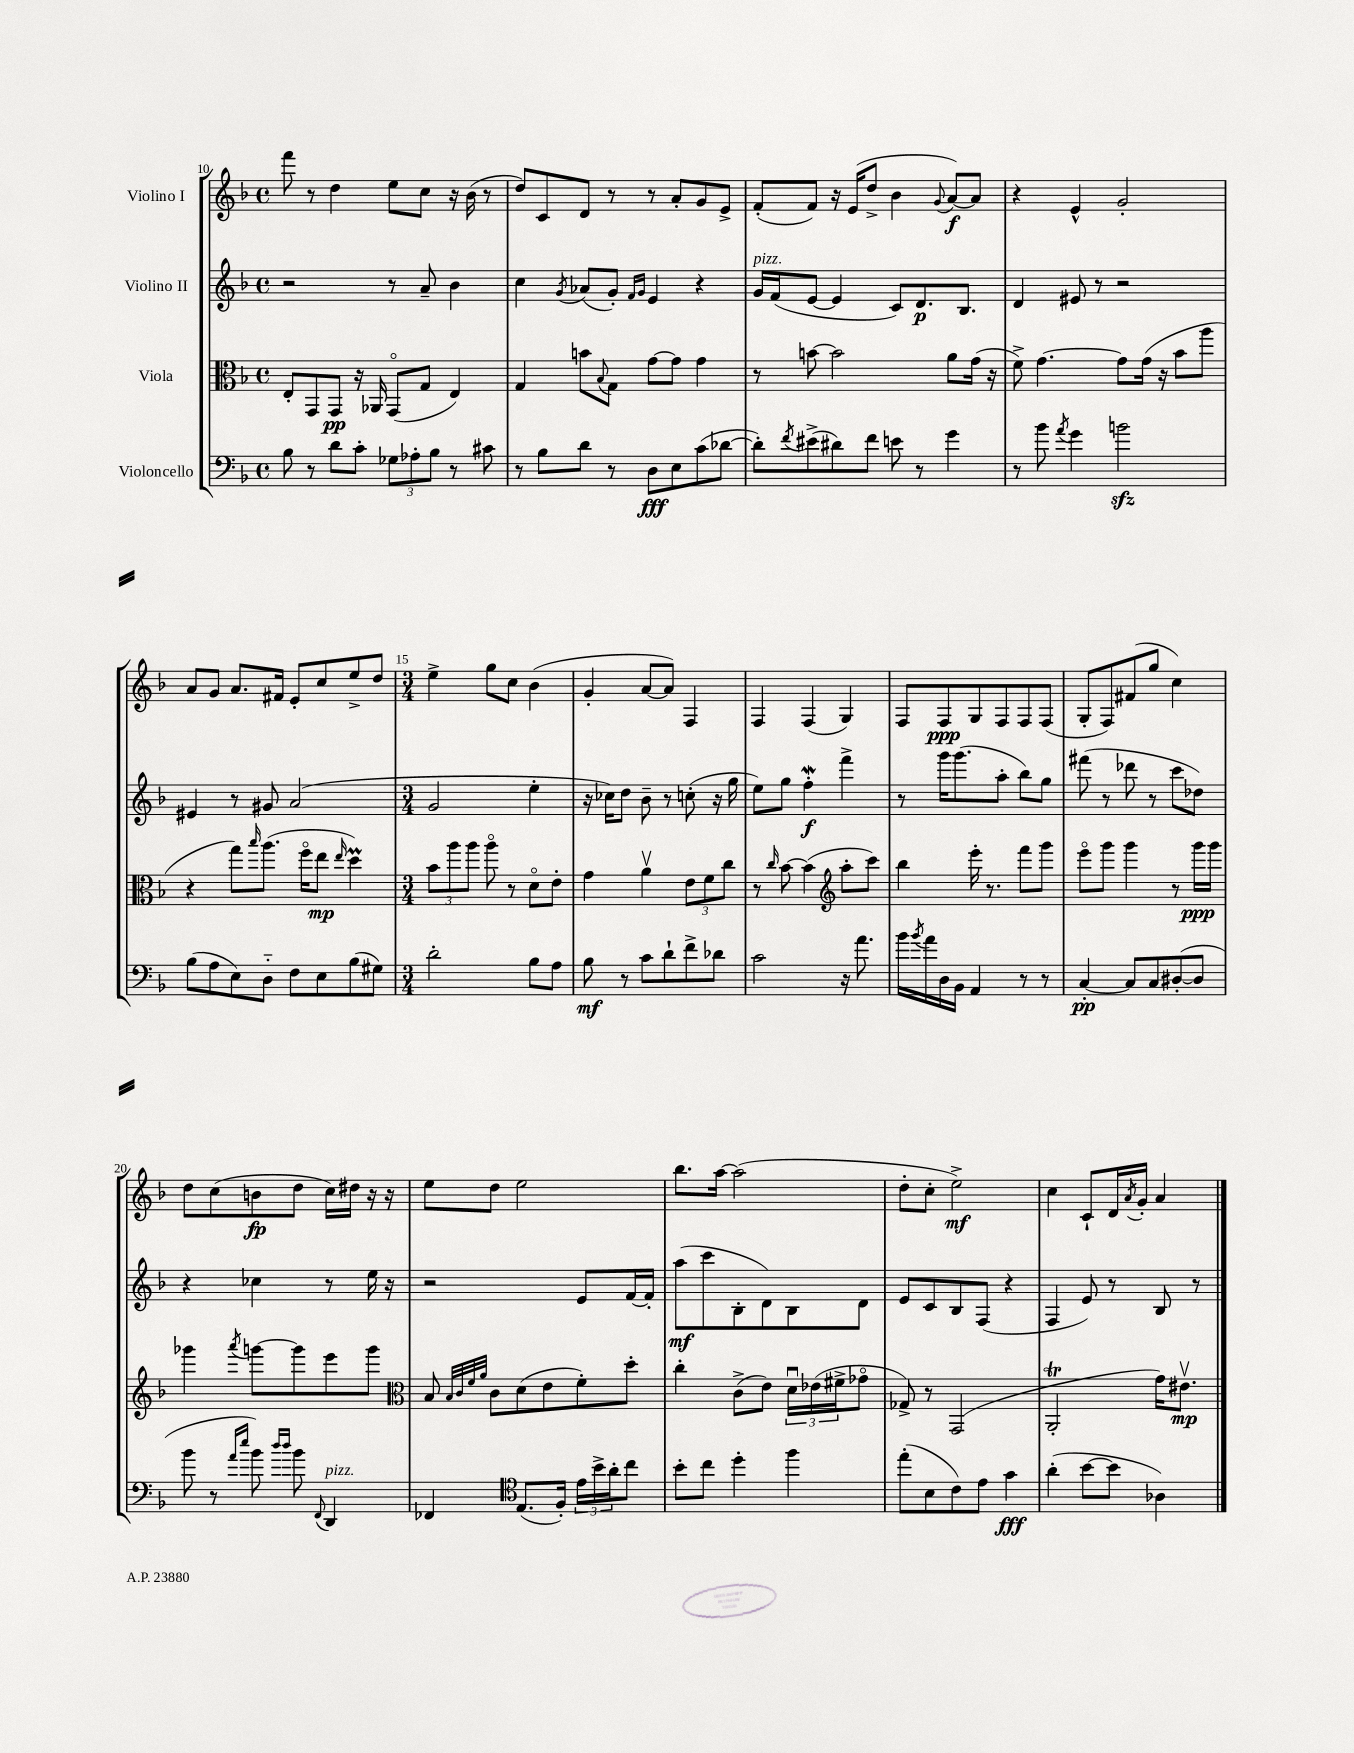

**kern	**dynam	**kern	**dynam	**kern	**dynam	**kern	**dynam
*part4	*part4	*part3	*part3	*part2	*part2	*part1	*part1
*staff4	*staff4	*staff3	*staff3	*staff2	*staff2	*staff1	*staff1
*I"Violoncello	*	*I"Viola	*	*I"Violino II	*	*I"Violino I	*
*clefF4	*	*clefC3	*	*clefG2	*	*clefG2	*
*k[b-]	*	*k[b-]	*	*k[b-]	*	*k[b-]	*
*M4/4	*	*M4/4	*	*M4/4	*	*M4/4	*
*met(c)	*	*met(c)	*	*met(c)	*	*met(c)	*
=10	=10	=10	=10	=10	=10	=10	=10
8B-\	.	8E'/L	.	2r	.	8fff\	.
8r	.	8GG/	.	.	.	8r	.
8d\L	.	8GG/J	pp	.	.	4dd\	.
8c'\J	.	16r	.	.	.	.	.
.	.	16AA-X/	.	.	.	.	.
12G-X\L	.	(8GG/L	.	8r	.	8ee\L	.
12A-X'\	.	.	.	.	.	.	.
.	.	8G/J	.	8a~/	.	8cc\J	.
12B-\J	.	.	.	.	.	.	.
8r	.	4E/)	.	4b-\	.	16r	.
.	.	.	.	.	.	(16b-\	.
8c#X\	.	.	.	.	.	8r	.
=11	=11	=11	=11	=11	=11	=11	=11
8r	.	4G/	.	4cc\	.	8dd/L)	.
8B-\L	.	.	.	.	.	8c/	.
.	.	.	.	8qg/	.	.	.
8d\J	.	8bn\L	.	(8a-X/L	.	8d/J	.
.	.	8qqB-/	.	.	.	.	.
8r	.	8G\J	.	8g'/J)	.	8r	.
.	.	.	.	16qqf/LL	.	.	.
.	.	.	.	16qqg/JJ	.	.	.
8D\L	fff	[8g\L	.	4e/	.	8r	.
8E\	.	8g\J]	.	.	.	8a'/L	.
(8c\	.	4g\	.	4r	.	8g/	.
[8d-X\J	.	.	.	.	.	8e^/J	.
=12	=12	=12	=12	=12	=12	=12	=12
!	!	!	!	!LO:TX:a:i:t=pizz.	!	!	!
8d-'\L])	.	8r	.	16g/LL	.	(8f'/L	.
.	.	.	.	(16f/J	.	.	.
8qf/	.	.	.	.	.	.	.
(8e#X^\	.	[8bn\	.	[8e/J	.	8f/J)	.
8d#X\)	.	2b\]	.	4e/]	.	16r	.
.	.	.	.	.	.	(16e/KL	.
8f\J	.	.	.	.	.	8dd^/J	.
8en\	.	.	.	8c/L)	.	4b-\	.
8r	.	.	.	8.d/	p	.	.
.	.	.	.	.	.	8qqg/	.
4g\	.	8a\L	.	.	.	[8a/L)	f
.	.	.	.	8.B-/J	.	.	.
.	.	(16g\Jk	.	.	.	8a/J]	.
.	.	16r	.	.	.	.	.
=13	=13	=13	=13	=13	=13	=13	=13
8r	.	8f^\)	.	4d/	.	4r	.
8b-\	.	[4.g\	.	.	.	.	.
8qa/	.	.	.	.	.	.	.
4g\	.	.	.	8e#X/	.	4e^^/	.
.	.	.	.	8r	.	.	.
2bnzz\	.	8g\L]	.	2r	.	2g'/	.
.	.	(16g\Jk	.	.	.	.	.
.	.	16r	.	.	.	.	.
.	.	8b-\L	.	.	.	.	.
.	.	8aa\J	.	.	.	.	.
!!LO:LB:g=z
=14	=14	=14	=14	=14	=14	=14	=14
(8B-\L	.	4r	.	4e#X/	.	8a/L	.
8A\	.	.	.	.	.	8g/J	.
8E\)	.	8gg\L)	.	8r	.	8.a/L	.
.	.	16qqbb-/	.	.	.	.	.
8D\J	.	(8.aa\J	.	8g#X/	.	.	.
.	.	.	.	.	.	16f#X/Jk	.
8F\L	.	.	.	(2a/	.	8e'/L	.
.	.	16ff\KL	.	.	.	.	.
8E\	.	8ee\J	mp	.	.	8cc/	.
.	.	16qqee/	.	.	.	.	.
(8B-\	.	4ddM\)	.	.	.	8ee^/	.
8G#X\J)	.	.	.	.	.	8dd/J	.
=15	=15	=15	=15	=15	=15	=15	=15
*M3/4	*	*M3/4	*	*M3/4	*	*M3/4	*
2d'\	.	12b-\L	.	2g/	.	4ee^\	.
.	.	12aa\	.	.	.	.	.
.	.	12aa\J	.	.	.	.	.
.	.	8aa\	.	.	.	8gg\L	.
.	.	8r	.	.	.	8cc\J	.
8B-\L	.	8d\L	.	4ee'\	.	(4b-\	.
8A\J	.	8e'\J	.	.	.	.	.
=16	=16	=16	=16	=16	=16	=16	=16
8B-\	mf	4g\	.	16r	.	4g'/	.
.	.	.	.	16cc-X\KL)	.	.	.
8r	.	.	.	8dd\J	.	.	.
8c\L	.	4av\	.	8b-~\	.	[8a/L	.
8d`\	.	.	.	8r	.	8a/J])	.
8f^\	.	12e\L	.	(8ccn'\	.	4F/	.
.	.	12f\	.	.	.	.	.
8d-X\J	.	.	.	16r	.	.	.
.	.	12cc\J	.	.	.	.	.
.	.	.	.	16gg\	.	.	.
=17	=17	=17	=17	=17	=17	=17	=17
2c\	.	8r	.	8ee\L)	.	4F/	.
.	.	16qqcc/	.	.	.	.	.
.	.	[8b-\	.	8gg\J	.	.	.
.	.	(4b-\]	.	4ffw'\	f	(4F/	.
*	*	*clefG2	*	*	*	*	*
16r	.	8aa'\L	.	4fff^\	.	4G/)	.
8.a\	.	.	.	.	.	.	.
.	.	8ccc\J)	.	.	.	.	.
=18	=18	=18	=18	=18	=18	=18	=18
16b-\LL	.	4bb-\	.	8r	.	8F/L	.
8qb-/	.	.	.	.	.	.	.
16a\	.	.	.	.	.	.	.
16D\	.	.	.	16ggg\KL	.	8F/	ppp
16BB-\JJ	.	.	.	(8.ggg\	.	.	.
4AA/	.	16eee'\	.	.	.	8G/	.
.	.	8.r	.	.	.	.	.
.	.	.	.	8aa'\J	.	8F/	.
8r	.	8fff\L	.	8bb-\L)	.	8F/	.
8r	.	8ggg\J	.	8gg\J	.	(8F/J	.
=19	=19	=19	=19	=19	=19	=19	=19
[4C'/	pp	8eee\L	.	(8fff#X\	.	8G'/L	.
.	.	8ggg\J	.	8r	.	8F/)	.
8C/L]	.	4ggg\	.	8ddd-X\	.	(8f#X/	.
8C/	.	.	.	8r	.	8gg/J	.
([8D#X'/	.	8r	.	8ccc\L	.	4cc\)	.
8D#/J]	.	16ggg\LL	ppp	8dd-X\J)	.	.	.
.	.	16ggg\JJ	.	.	.	.	.
!!LO:LB:g=z
=20	=20	=20	=20	=20	=20	=20	=20
8b-\	.	4ggg-X\	.	4r	.	8dd\L	.
8r	.	.	.	.	.	(8cc\	.
16qqa/LL	.	.	.	.	.	.	.
16qqee/JJ	.	8qaaa/	.	.	.	.	.
8b-\)	.	[8gggn\L	.	4cc-X\	.	8bn\	fp
16qqdd/LL	.	.	.	.	.	.	.
16qqdd/JJ	.	.	.	.	.	.	.
8b-\	.	8ggg\]	.	.	.	8dd\J	.
8qqFF/	.	.	.	.	.	.	.
!LO:TX:a:i:t=pizz.	!	!	!	!	!	!	!
4DD/	.	8eee\	.	8r	.	16cc\LL)	.
.	.	.	.	.	.	16dd#X\JJ	.
.	.	8ggg\J	.	16ee\	.	16r	.
.	.	.	.	16r	.	16r	.
=21	=21	=21	=21	=21	=21	=21	=21
*	*	*clefC3	*	*	*	*	*
4FF-X/	.	8B-/	.	2r	.	8ee\L	.
.	.	32qqB-/LLL	.	.	.	.	.
.	.	32qqc/	.	.	.	.	.
.	.	32qqf/	.	.	.	.	.
.	.	32qqa/JJJ	.	.	.	.	.
.	.	8c\L	.	.	.	8dd\J	.
*clefC4	*	*	*	*	*	*	*
(8.E/L	.	(8d\	.	.	.	2ee\	.
.	.	8e\	.	.	.	.	.
16F'/Jk)	.	.	.	.	.	.	.
24e\LL	.	8f'\)	.	8e/L	.	.	.
24b-^\	.	.	.	.	.	.	.
24a'\J	.	.	.	.	.	.	.
8cc\J	.	8dd'\J	.	[16f/L	.	.	.
.	.	.	.	16f'/JJ]	.	.	.
=22	=22	=22	=22	=22	=22	=22	=22
8b-'\L	.	4cc'\	.	(8aa\L	mf	8.bb-\L	.
8cc\J	.	.	.	8ccc\	.	.	.
.	.	.	.	.	.	[16aa\Jk	.
4dd'\	.	(8c^\L	.	8B-'\	.	(2aa\]	.
.	.	8e\J)	.	8d\)	.	.	.
4ff\	.	24du\LL	.	8B-\	.	.	.
.	.	(24e-X\	.	.	.	.	.
.	.	24f#X^\J	.	.	.	.	.
.	.	8g-X\J	.	8d\J	.	.	.
=23	=23	=23	=23	=23	=23	=23	=23
(8ee'\L	.	8G-X^/)	.	8e/L	.	8dd'\L	.
8B-\	.	8r	.	8c/	.	8cc'\J	.
8c\)	.	(2GG/	.	8B-/	.	2ee^\)	mf
8e\J	.	.	.	(8F/J	.	.	.
4g\	fff	.	.	4r	.	.	.
=24	=24	=24	=24	=24	=24	=24	=24
(4a'\	.	2AAt'/	.	4F/	.	4cc\	.
[8b-\L	.	.	.	8e/)	.	8c`/L	.
8b-\J]	.	.	.	8r	.	16d/L	.
.	.	.	.	.	.	8qa/	.
.	.	.	.	.	.	16g'/JJ	.
4A-X\)	.	16g\KL)	.	8B-/	.	4a/	.
.	.	8.e#Xv\J	mp	.	.	.	.
.	.	.	.	8r	.	.	.
==	==	==	==	==	==	==	==
*-	*-	*-	*-	*-	*-	*-	*-
